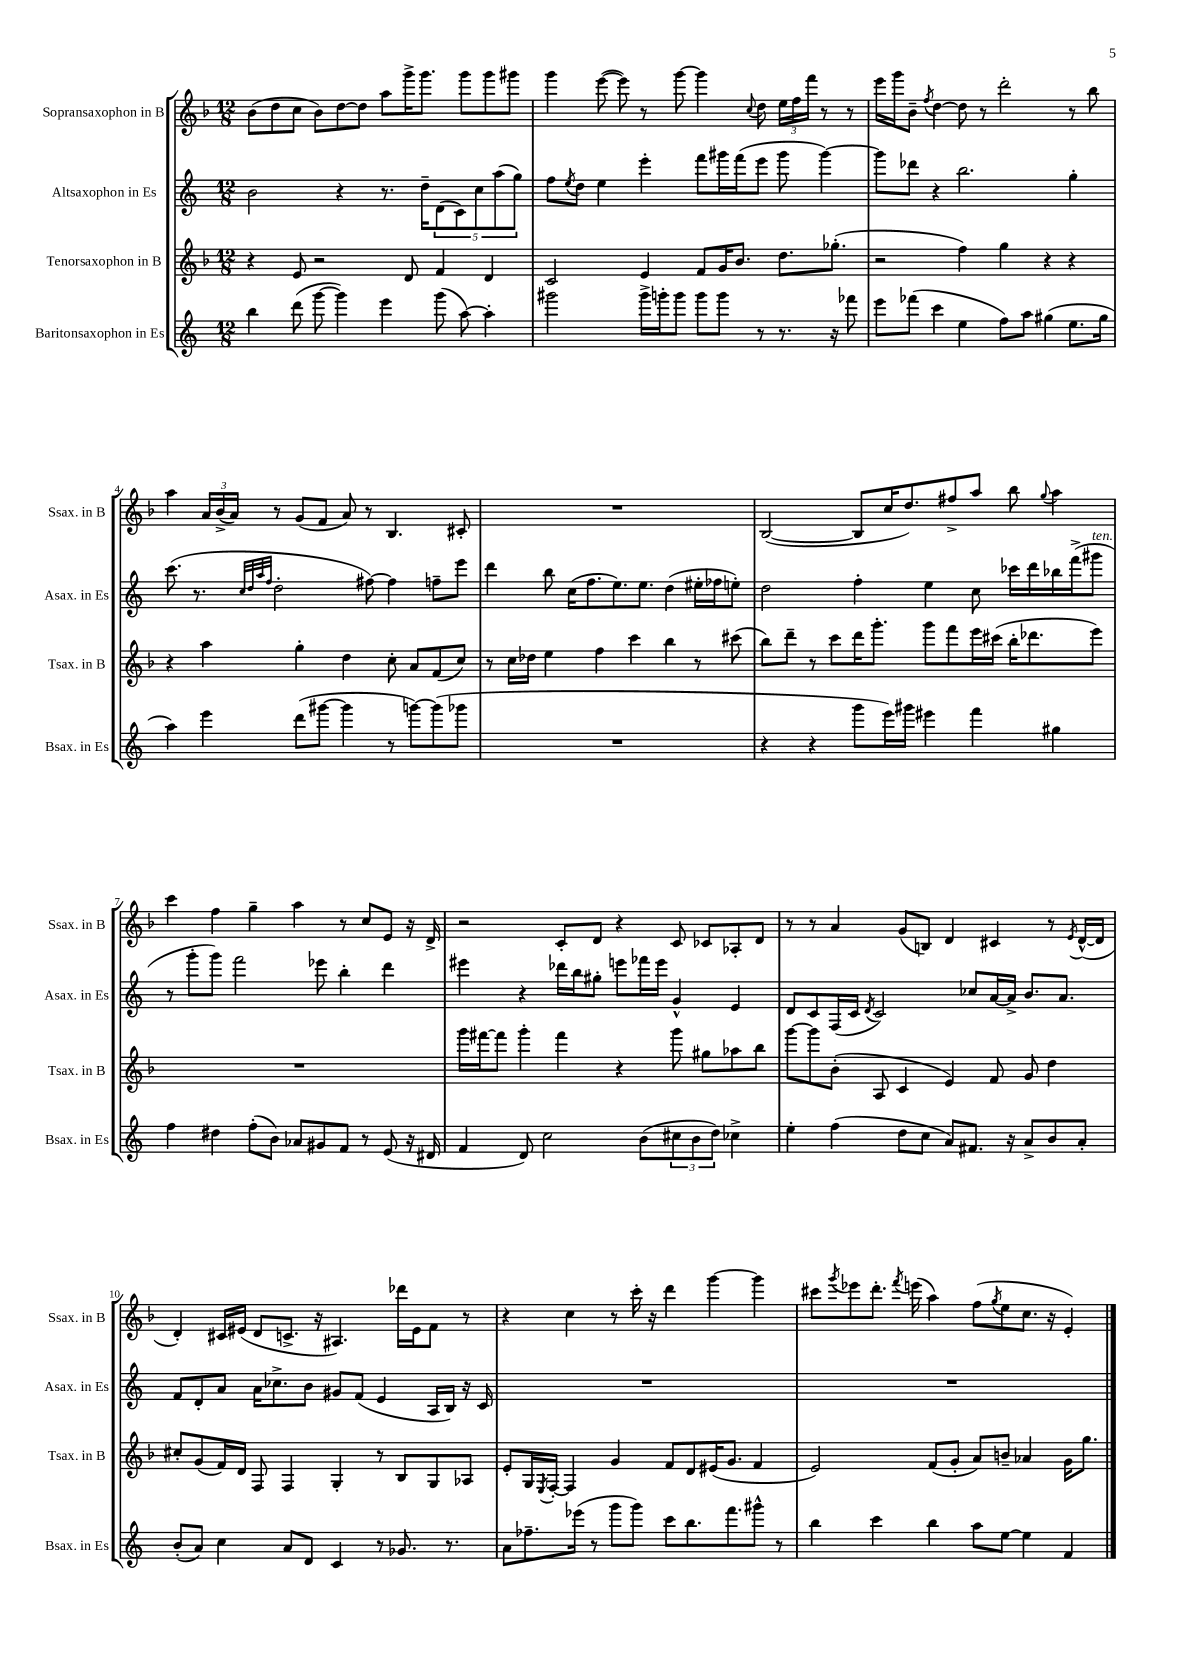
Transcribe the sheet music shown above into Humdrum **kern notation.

**kern	**kern	**kern	**kern
*part4	*part3	*part2	*part1
*staff4	*staff3	*staff2	*staff1
*I"Baritonsaxophon in Es	*I"Tenorsaxophon in B	*I"Altsaxophon in Es	*I"Sopransaxophon in B
*I'Bsax. in Es	*I'Tsax. in B	*I'Asax. in Es	*I'Ssax. in B
*clefG2	*clefG2	*clefG2	*clefG2
*k[]	*k[b-]	*k[]	*k[b-]
*M12/8	*M12/8	*M12/8	*M12/8
=1	=1	=1	=1
4bb\	4r	2b\	(8b-\L
.	.	.	8dd\
(8ddd\	8e/	.	8cc\J
[8ggg\	2r	.	8b-\L)
4ggg\])	.	4r	[8dd\
.	.	.	8dd\J]
4eee\	.	8.r	8aa\L
.	8d/	.	16ggg^\K
.	.	16dd~\KL	8.ggg\J
(8ggg\	4f/	(10d\	.
.	.	10c\)	.
[8aa\)	.	.	8ggg\L
.	.	10cc\	.
4aa'\]	4d/	.	8ggg\
.	.	(10aa\	.
.	.	.	8ggg#X\J
.	.	10gg\J)	.
=2	=2	=2	=2
2ggg#X\	2c/	8ff\L	4ggg\
.	.	8qee/	.
.	.	8dd\J	.
.	.	4ee\	([8eee\
.	.	.	8eee\])
16ggg#^\LL	4e/	4eee'\	8r
16gggn'\J	.	.	.
8ggg\J	.	.	[8ggg\
8ggg\L	8f/L	8fff\L	4ggg\]
8ggg\J	16g/K	16ggg#X\L	.
.	8.b-/J	(16fff\J	.
.	.	.	8qqcc/
8r	.	8eee\J	8dd\
8.r	8.dd\L	8ggg#\	24ee\LL
.	.	.	24ff\
.	.	.	24fff\JJ
.	.	[4ggg#\)	8r
16r	(8.gg-X'\J	.	.
8fff-X\	.	.	8r
=3	=3	=3	=3
8eee\L	2r	8ggg#\L]	16eee\LL
.	.	.	16ggg\J
(8fff-X\J	.	8ddd-X\J	8b-~\J
.	.	.	8qff/
4ccc\	.	4r	[4dd\
4ee\	4ff\)	2.bb\	8dd\]
.	.	.	8r
8ff\L)	4gg\	.	2ddd'\
8aa\J	.	.	.
(4gg#X\	4r	.	.
8.ee\L	4r	4gg'\	8r
.	.	.	8bb-\
16gg#\Jk	.	.	.
!!LO:LB:g=z
=4	=4	=4	=4
4aa\)	4r	(8.ccc\	4aa\
.	.	8.r	.
4eee\	4aa\	.	24a/LL
.	.	.	(24b-^/
.	.	.	24a/JJ)
.	.	32qqcc/LLL	.
.	.	32qqdd/	.
.	.	32qqaa/	.
.	.	32qqff/JJJ	.
.	.	2dd'\	8r
(8ddd\L	4gg'\	.	(8g/L
[8ggg#X\J	.	.	8f/J
4ggg#\]	4dd\	.	8a/)
.	.	[8ff#X\)	8r
8r	8cc'\	4ff#\]	4.B-/
[8gggn\L)	8a/L	.	.
(8ggg\]	(8f/	8ffn~\L	.
8ggg-X\J	8cc/J)	8eee\J	8c#X'/
=5	=5	=5	=5
1.r	8r	4ddd\	1.r
.	16cc\LL	.	.
.	16dd-X\JJ	.	.
.	4ee\	8bb\	.
.	.	(16cc\KL	.
.	.	8.ff\	.
.	4ff\	.	.
.	.	8.ee\)	.
.	4ccc\	.	.
.	.	8.ee\J	.
.	4bb-\	(4dd\	.
.	8r	16ee#X'\LL	.
.	.	16ff-X\J	.
.	(8ccc#X\	8een'\J)	.
=6	=6	=6	=6
4r	8bb-\L)	2dd\	([2B-/
.	8ddd~\J	.	.
4r	8r	.	.
.	8ccc\L	.	.
8ggg\L	16ddd\K	4ff'\	8B-/L]
.	8.ggg'\J	.	.
16eee\L)	.	.	16cc/K
16ggg#X\JJ	.	.	8.dd/)
4eee#X\	8ggg\L	4ee\	.
.	8fff\	.	8ff#X^/
4fff\	16eee\L	8cc\	8aa/J
.	(16ccc#X\JJ	.	.
.	16bb-'\KL	16ccc-X\LL	8bb-\
.	8.ddd-X\	16ddd\	.
.	.	.	8qqgg/
4gg#X\	.	16bb-X\	4aa\
.	.	(16fff^\J	.
!	!	!LO:TX:a:i:t=ten.	!
.	8eee\J)	8ggg#X\J	.
!!LO:LB:g=z
=7	=7	=7	=7
4ff\	1.r	8r	4ccc\
.	.	8ggg'\L	.
4dd#X\	.	8ggg\J)	4ff\
.	.	2fff\	.
(8ff'\L	.	.	4gg~\
8b\J)	.	.	.
8a-X/L	.	.	4aa\
8g#X/	.	8eee-X\	.
8f/J	.	4bb'\	8r
8r	.	.	8cc/L
(8e/	.	4ddd\	8e/J
16r	.	.	16r
16d#X/	.	.	16d^/
=8	=8	=8	=8
4f/	16ggg\LL	4eee#X\	2r
.	[16fff#X\J	.	.
.	8fff#\J]	.	.
8d/)	4ggg'\	4r	.
2cc\	.	.	.
.	4fff#\	16ddd-X\LL	8c'/L
.	.	16bb\J	.
.	.	8gg#X'\J	8d/J
.	4r	8eeen\L	4r
(8b\L	.	16fff-X\L	.
.	.	16eee\JJ	.
12cc#X\	8ggg\	4g^^/	8c/
12b\	.	.	.
.	8gg#X\L	.	8c-X/L
12dd\J)	.	.	.
4cc-X^\	8aa-X\	4e/	8A-X'/
.	8bb-\J	.	8d/J
=9	=9	=9	=9
4ee'\	[8ggg\L	8d/L	8r
.	8ggg\]	8c/	8r
(4ff\	(8b-'\J	(16F/L	4a/
.	.	16c/JJ	.
.	.	8qd/	.
.	8A/	2c/)	.
8dd\L	4c/	.	(8g/L
8cc\J	.	.	8Bn/J)
8a/L)	4e/)	.	4d/
8.f#X/J	.	8cc-X/L	.
.	8f/	[16a/L	4c#X/
16r	.	16a^/JJ]	.
8a^/L	8g/	8.b/L	.
8b/	4dd\	.	8r
.	.	8.a/J	.
.	.	.	8qe/
8a'/J	.	.	([16d^^/LL
.	.	.	16d/JJ]
!!LO:LB:g=z
=10	=10	=10	=10
(8b'/L	8cc#X'/L	8f/L	4d'/)
8a/J)	(8g/	8d'/	.
4cc\	16f/L)	8a/J	16c#X/LL
.	16d/JJ	.	(16e#X/JJ
.	8F/	16a\KL	8d/L
.	.	8.cc-X^\	.
8a/L	4F/	.	8.cn^/J
8d/J	.	8b\J	.
.	.	.	16r
4c/	4G'/	8g#X/L	4.A#X/)
.	.	(8f/J	.
8r	8r	4e/	.
8.g-X/	8B-/L	.	16ddd-X\LL
.	.	.	16e#\J
.	8G/	16A/LL	8f\J
8.r	.	16B/JJ)	.
.	8A-X/J	16r	8r
.	.	16c/	.
=11	=11	=11	=11
8a\L	8e'/L	1.r	4r
8.ff-X~\	16G/L	.	.
.	8qE/	.	.
.	[16F'/JJ	.	.
.	4F/]	.	4cc\
(16eee-X\Jk	.	.	.
8r	.	.	.
8ggg\L	4g/	.	8r
8ggg\J)	.	.	16ccc'\
.	.	.	16r
8ccc\L	8f/L	.	4ddd\
8.bb\	8d/	.	.
.	(16e#X/K	.	[4ggg\
8.fff\	8.g/J	.	.
8ggg#X^^\J	4f/	.	4ggg\]
8r	.	.	.
=12	=12	=12	=12
4bb\	2e/)	1.r	8ccc#X\L
.	.	.	8qggg/
.	.	.	8eee-X\
4ccc\	.	.	8.ddd'\J
.	.	.	8qfff/
.	.	.	(16eeen\
4bb\	(8f/L	.	4aa\)
.	8g'/J	.	.
8aa\L	8a/L)	.	(8ff\L
.	.	.	8qgg/
[8ee\J	8bn~/J	.	8ee\
4ee\]	4a-X/	.	8.cc\J
.	.	.	16r
4f/	16g\KL	.	4e'/)
.	8.gg\J	.	.
==	==	==	==
*-	*-	*-	*-
